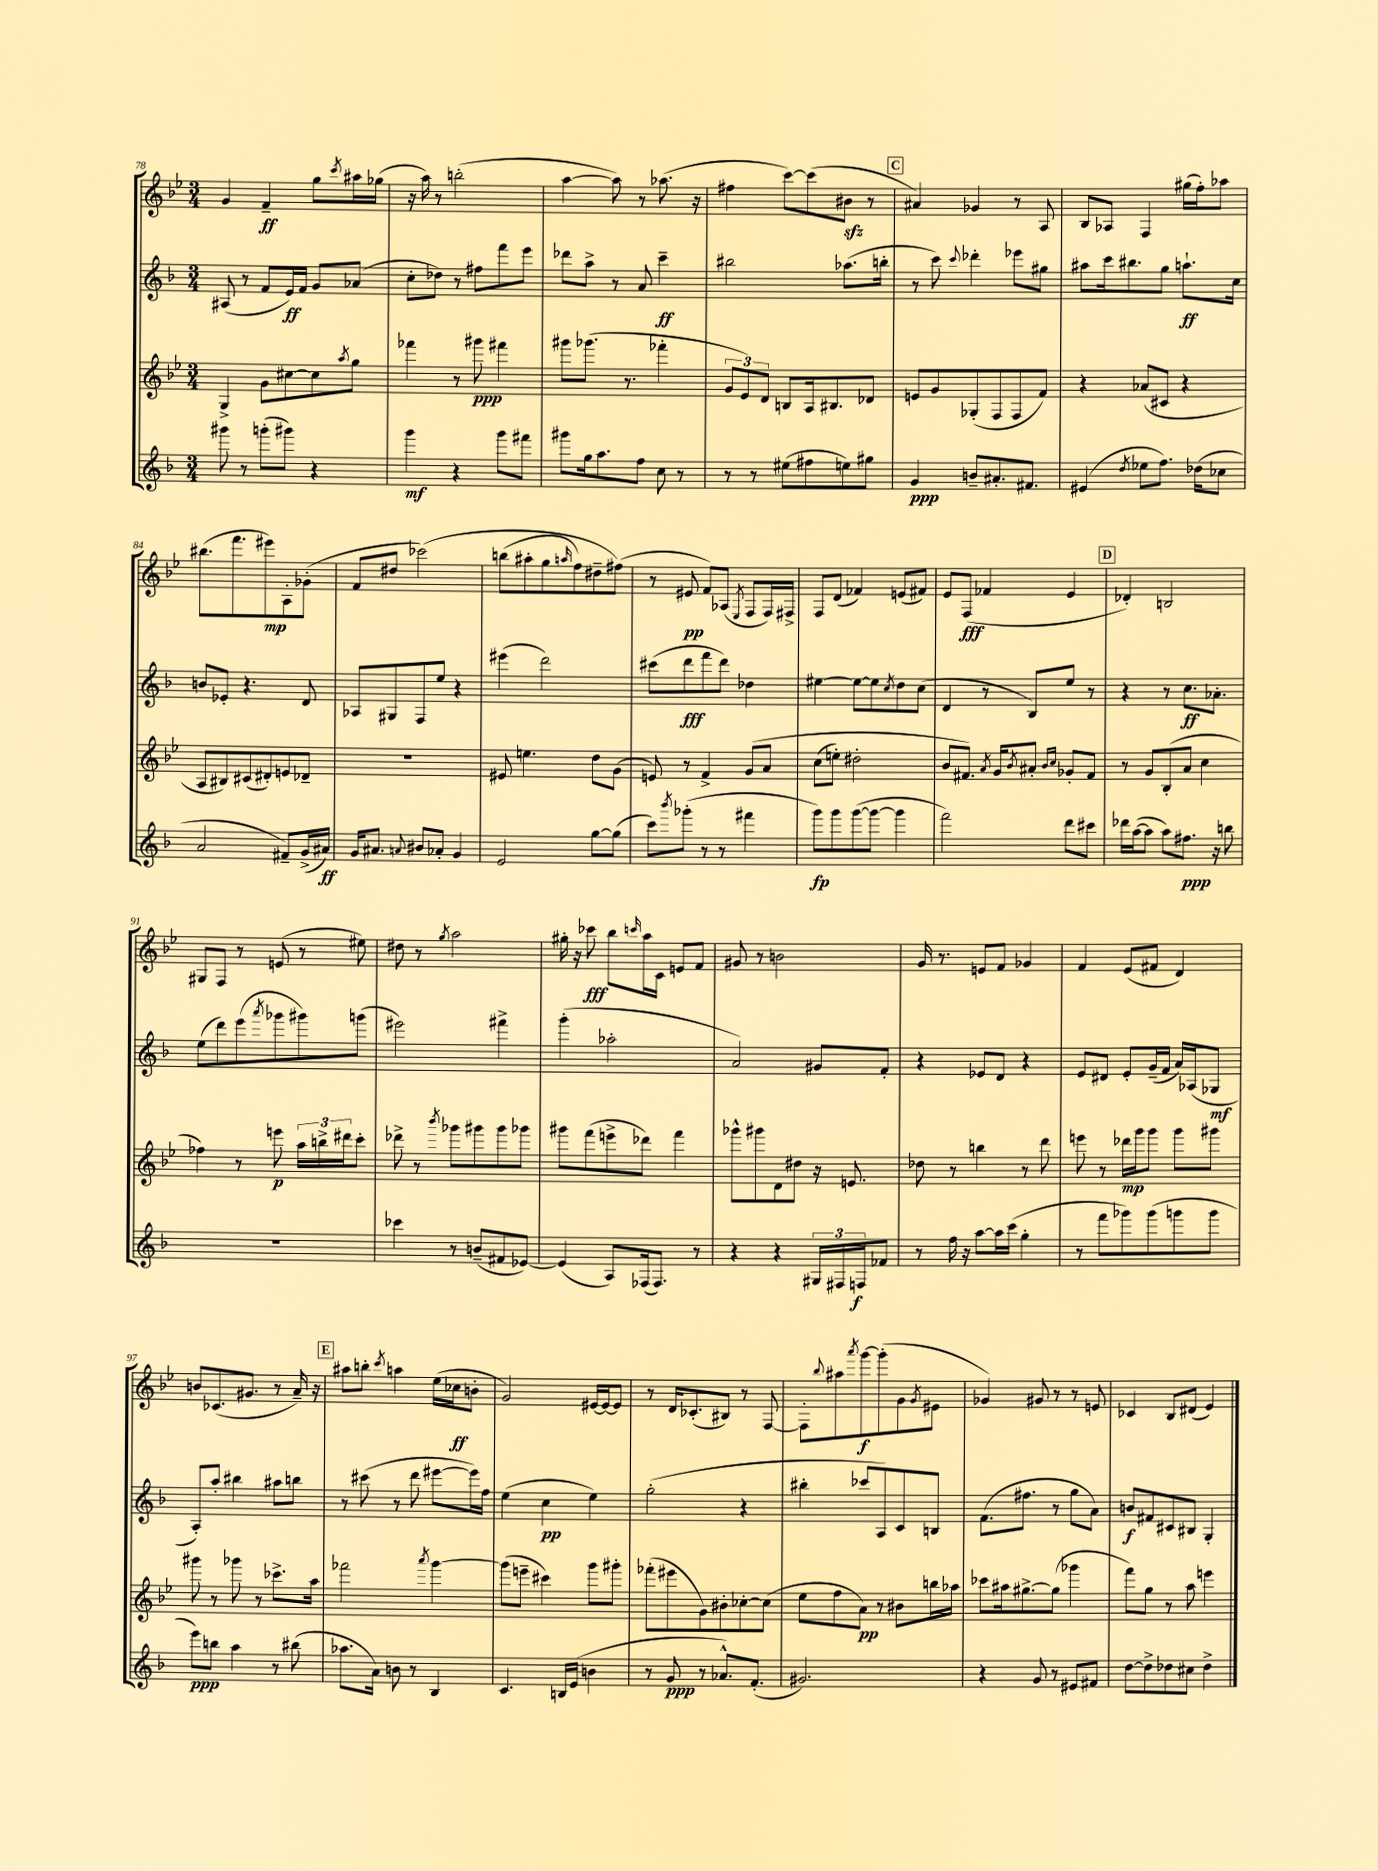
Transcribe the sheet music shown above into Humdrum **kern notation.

**kern	**dynam	**kern	**dynam	**kern	**dynam	**kern	**dynam
*part4	*part4	*part3	*part3	*part2	*part2	*part1	*part1
*staff4	*staff4	*staff3	*staff3	*staff2	*staff2	*staff1	*staff1
*clefG2	*	*clefG2	*	*clefG2	*	*clefG2	*
*k[b-]	*	*k[b-e-]	*	*k[b-]	*	*k[b-e-]	*
*M3/4	*	*M3/4	*	*M3/4	*	*M3/4	*
=78	=78	=78	=78	=78	=78	=78	=78
8ggg#X\	.	4G^/	.	(8A#X/	.	4g/	.
8r	.	.	.	8r	.	.	.
(8gggn'\L	.	8g\L	.	8f/L	.	4f~/	ff
8ggg#X\J)	.	[8cc#X\	.	16e/L)	ff	.	.
.	.	.	.	16f/JJ	.	.	.
4r	.	8cc#\]	.	8g/L	.	8gg\L	.
.	.	8qaa/	.	.	.	8qccc/	.
.	.	8gg\J	.	(8a-X/J	.	16aa#X\L	.
.	.	.	.	.	.	(16gg-X\JJ	.
=79	=79	=79	=79	=79	=79	=79	=79
4ggg\	mf	4fff-X\	.	8cc'\L	.	16r	.
.	.	.	.	.	.	16aa\)	.
.	.	.	.	8dd-X\J)	.	8r	.
4r	.	8r	.	8r	.	(2bbn'\	.
.	.	8ggg#X\	ppp	8ff#X\L	.	.	.
8ggg\L	.	4fff#X\	.	8fff\	.	.	.
8fff#X\J	.	.	.	8eee\J	.	.	.
=80	=80	=80	=80	=80	=80	=80	=80
8ggg#X\L	.	8ggg#X\L	.	8ddd-X\L	.	[4aa\	.
16gg\k	.	(8.ggg-X\J	.	8aa^\J	.	.	.
8.aa\	.	.	.	.	.	.	.
.	.	.	.	8r	.	8aa\])	.
.	.	8.r	.	.	.	.	.
8ff\J	.	.	.	8a/	.	8r	.
8cc\	.	4fff-X'\	.	4ccc~\	ff	(8.aa-X\	.
8r	.	.	.	.	.	.	.
.	.	.	.	.	.	16r	.
=81	=81	=81	=81	=81	=81	=81	=81
8r	.	12g/L	.	2bb#X\	.	4ff#X\	.
.	.	12e-/)	.	.	.	.	.
8r	.	.	.	.	.	.	.
.	.	12d/J	.	.	.	.	.
(8ee#X\L	.	8Bn/L	.	.	.	[8ccc\L)	.
8ff#X\	.	16A/k	.	.	.	(8ccc\]	.
.	.	8.B#X/	.	.	.	.	.
8een\)	.	.	.	(8.aa-X\L	.	8b#Xzz\J	.
8gg#X\J	.	8d-X/J	.	.	.	8r	.
.	.	.	.	16bbn'\Jk	.	.	.
!!LO:REH:place=s1:t=C
=82	=82	=82	=82	=82	=82	=82	=82
4g/	ppp	8en/L	.	8r	.	4a#X/)	.
.	.	8g/	.	8ccc\)	.	.	.
.	.	.	.	8qqccc/	.	.	.
8bn~/L	.	(8G-X'/	.	4ddd-X'\	.	4g-X/	.
8.a#X'/	.	8F/	.	.	.	.	.
.	.	8F/	.	8eee-X\L	.	8r	.
8.f#X/J	.	.	.	.	.	.	.
.	.	8f/J)	.	8gg#X\J	.	8A/	.
=83	=83	=83	=83	=83	=83	=83	=83
(4e#X/	.	4r	.	8aa#X\L	.	8B-/L	.
.	.	.	.	16ccc\k	.	8A-X/J	.
.	.	.	.	8.bb#X\	.	.	.
8qdd/	.	.	.	.	.	.	.
8ee-X\L	.	(8a-X/L	.	.	.	4F/	.
8.ff\J)	.	8c#X/J	.	8gg\J	.	.	.
.	.	4r	.	8.aan`\L	ff	(16gg#X\LL	.
(16dd-X\KL	.	.	.	.	.	16ff'\J)	.
8cc-X\J	.	.	.	.	.	8aa-X\J	.
.	.	.	.	16cc\Jk	.	.	.
!!LO:LB:g=z
=84	=84	=84	=84	=84	=84	=84	=84
2a/	.	8A/L	.	8bn/L	.	(8.bb#X\L	.
.	.	8B#X/)	.	8e-X'/J	.	.	.
.	.	.	.	.	.	8.fff\	.
.	.	(8c#X/	.	4.r	.	.	.
.	.	8d#X'/)	.	.	.	8eee#X\)	mp
8f#X~/L)	.	8en/	.	.	.	8A'\	.
(16g^/L	.	8d-X~/J	.	8d/	.	(8g-X'\J	.
16a#X/JJ)	ff	.	.	.	.	.	.
=85	=85	=85	=85	=85	=85	=85	=85
16g/KL	.	2.r	.	8A-X/L	.	8f/L	.
8.a#X/J	.	.	.	.	.	.	.
.	.	.	.	8G#X/	.	8dd#X/J	.
8qqan/	.	.	.	.	.	.	.
8b#X/L	.	.	.	8F/	.	(2ccc-X\)	.
8a-X'/J	.	.	.	8ee/J	.	.	.
4g/	.	.	.	4r	.	.	.
=86	=86	=86	=86	=86	=86	=86	=86
2e/	.	8e#X/	.	(4eee#X\	.	(8bbn\L	.
.	.	4.een\	.	.	.	8aa#X'\	.
.	.	.	.	2ddd\)	.	8gg\	.
.	.	.	.	.	.	16qqaan/	.
.	.	.	.	.	.	8ff\)	.
[8gg\L	.	8dd\L	.	.	.	8dd#X~\	.
(8gg\J]	.	(8g\J	.	.	.	(8ff#X\J)	.
=87	=87	=87	=87	=87	=87	=87	=87
8ccc\L)	.	8en/)	.	(8ccc#X\L	.	8r	.
8qbbb-/	.	.	.	.	.	.	.
(8ggg-X'\J	.	8r	.	8ddd\	fff	8e#X/	pp
8r	.	4f^/	.	8fff\	.	8f/L)	.
8r	.	.	.	8ddd\J)	.	(8A-X/J	.
.	.	.	.	.	.	8qE-/	.
4fff#X\	.	(8g/L	.	4dd-X\	.	8F/L	.
.	.	8a/J	.	.	.	16F/L)	.
.	.	.	.	.	.	16F#X^/JJ	.
=88	=88	=88	=88	=88	=88	=88	=88
8ggg\L)	fp	(8cc\L	.	[4ee#X\	.	8F/L	.
8ggg\	.	8een'\J)	.	.	.	(8d/J	.
([8ggg\	.	2dd#X'\	.	8ee#\L_	.	4f-X/)	.
8ggg\J_	.	.	.	8ee#\]	.	.	.
.	.	.	.	8qcc/	.	.	.
4ggg\]	.	.	.	8dd\	.	(8en/L	.
.	.	.	.	(8cc\J	.	8f#X/J)	.
=89	=89	=89	=89	=89	=89	=89	=89
2fff\)	.	8b-/L	.	4d/	.	8e-/L	.
.	.	8.f#X/J)	.	.	.	(8F/J	fff
.	.	.	.	8r	.	4f-X/	.
.	.	8qa/	.	.	.	.	.
.	.	16g/KL	.	.	.	.	.
.	.	8qb-/	.	.	.	.	.
.	.	8a#X'/J	.	8B-/L)	.	.	.
.	.	16qqb-/LL	.	.	.	.	.
.	.	16qqcc/JJ	.	.	.	.	.
8ddd\L	.	8g-X'/L	.	8ee/J	.	4e-/	.
8ccc#X\J	.	8f#/J	.	8r	.	.	.
!!LO:REH:place=s1:t=D
=90	=90	=90	=90	=90	=90	=90	=90
16ddd-X\LL	.	8r	.	4r	.	4d-X'/)	.
([16aa\J	.	.	.	.	.	.	.
8aa\J]	.	8g/L	.	.	.	.	.
8aa\L)	.	(8B-'/	.	8r	.	2Bn/	.
8.ff#X\J	ppp	8a/J	.	8.cc\L	ff	.	.
.	.	4cc\	.	.	.	.	.
16r	.	.	.	8.a-X'\J	.	.	.
8bbn\	.	.	.	.	.	.	.
!!LO:LB:g=z
=91	=91	=91	=91	=91	=91	=91	=91
2.r	.	4ff-X\)	.	(8ee\L	.	8G#X/L	.
.	.	.	.	8ddd\)	.	8F/J	.
.	.	8r	.	(8eee\	.	8r	.
.	.	.	.	8qaaa/	.	.	.
.	.	8eeen\	p	8ggg-X\	.	(8en/	.
.	.	24aa\LL	.	8ggg#X\)	.	8r	.
.	.	24bbn^\	.	.	.	.	.
.	.	24ddd#X\J	.	.	.	.	.
.	.	8ccc'\J	.	(8gggn\J	.	8ee#X\)	.
=92	=92	=92	=92	=92	=92	=92	=92
4ccc-X\	.	8ddd-X^\	.	2eee#X\)	.	8dd#X\	.
.	.	8r	.	.	.	8r	.
.	.	8qbbb-/	.	.	.	8qgg/	.
8r	.	8ggg-X\L	.	.	.	2aa\	.
(8bn~/L	.	8ggg#X\	.	.	.	.	.
8f#X/	.	8ggg#\	.	4fff#X^\	.	.	.
[8e-X/J)	.	8ggg-X\J	.	.	.	.	.
=93	=93	=93	=93	=93	=93	=93	=93
(4e-/]	.	8ggg#X\L	.	(4ggg'\	.	16gg#X'\	.
.	.	.	.	.	.	16r	.
.	.	(8fff\	.	.	.	8ccc-X\	fff
8A/L)	.	8eeen^\	.	2aa-X'\	.	8bb-\L	.
.	.	.	.	.	.	16qqcccn/	.
(16F-X/k	.	8ddd-X\J)	.	.	.	16aa\L	.
8.F-/J)	.	.	.	.	.	16c\JJ	.
.	.	4fff\	.	.	.	8en/L	.
8r	.	.	.	.	.	8f/J	.
=94	=94	=94	=94	=94	=94	=94	=94
4r	.	8ggg-X^^\L	.	2a/)	.	8g#X/	.
.	.	8ggg#X\	.	.	.	8r	.
4r	.	8d\	.	.	.	2bn\	.
.	.	8dd#X\J	.	.	.	.	.
24G#X/LL	.	16r	.	8g#X/L	.	.	.
24F#X/	.	.	.	.	.	.	.
.	.	8.en/	.	.	.	.	.
24Fn/J	f	.	.	.	.	.	.
8f-X/J	.	.	.	8f'/J	.	.	.
=95	=95	=95	=95	=95	=95	=95	=95
8r	.	8dd-X\	.	4r	.	16g/	.
.	.	.	.	.	.	8.r	.
16ff\	.	8r	.	.	.	.	.
16r	.	.	.	.	.	.	.
[8aa\L	.	4bbn\	.	8e-X/L	.	8en/L	.
16aa\L]	.	.	.	8d/J	.	8f/J	.
(16ccc\JJ	.	.	.	.	.	.	.
4gg'\	.	8r	.	4r	.	4g-X/	.
.	.	8ddd\	.	.	.	.	.
=96	=96	=96	=96	=96	=96	=96	=96
8r	.	8eeen\	.	8e/L	.	4f/	.
8fff\L	.	8r	.	8d#X/J	.	.	.
8ggg-X\)	.	16ddd-X\LL	mp	8e'/L	.	(8e-/L	.
.	.	16ggg\J	.	.	.	.	.
(8ggg-\	.	8ggg\J	.	(16g~/L	.	8f#X/J	.
.	.	.	.	16f/JJ	.	.	.
8gggn\	.	8ggg\L	.	16a/LL)	.	4d/)	.
.	.	.	.	(16A-X/J	.	.	.
8ggg\J	.	8ggg#X\J	.	8G-X/J	mf	.	.
!!LO:LB:g=z
=97	=97	=97	=97	=97	=97	=97	=97
8eee\L)	ppp	8ggg#X\	.	8A'/L)	.	8bn/L	.
8bbn\J	.	8r	.	8aa'/J	.	(8.c-X/	.
4aa\	.	8ggg-X\	.	4bb#X\	.	.	.
.	.	.	.	.	.	8.g#X/J	.
.	.	8r	.	.	.	.	.
8r	.	8.ccc-X^\L	.	8aa#X\L	.	8r	.
(8bb#X\	.	.	.	8bbn\J	.	16a~/)	.
.	.	16aa\Jk	.	.	.	16r	.
!!LO:REH:place=s1:t=E
=98	=98	=98	=98	=98	=98	=98	=98
8.aa-X\L	.	2fff-X\	.	8r	.	8aa#X\L	.
.	.	.	.	(8ccc#X\	.	8bbn'\J	.
16a\Jk)	.	.	.	.	.	.	.
.	.	.	.	.	.	8qccc/	.
8bn\	.	.	.	8r	.	4aan\	.
8r	.	.	.	8ddd\	.	.	.
.	.	8qaaa/	.	.	.	.	.
4B-/	.	[4ggg\	.	[8eee#X\L	.	(16ee-\LL	.
.	.	.	.	.	.	16cc-X\J	ff
.	.	.	.	16eee#\L])	.	8bn'\J	.
.	.	.	.	16ff\JJ	.	.	.
=99	=99	=99	=99	=99	=99	=99	=99
4.c/	.	(8ggg\L]	.	(4ee\	.	2g/)	.
.	.	8eeen~\J	.	.	.	.	.
.	.	4ccc#X\)	.	4cc\	pp	.	.
16Bn/LL	.	.	.	.	.	.	.
(16e/JJ	.	.	.	.	.	.	.
4bn\	.	8ggg\L	.	4ee\)	.	[16e#X/LL	.
.	.	.	.	.	.	16e#/J_	.
.	.	8ggg#X'\J	.	.	.	8e#/J]	.
=100	=100	=100	=100	=100	=100	=100	=100
8r	.	(8fff-X'\L	.	(2gg'\	.	8r	.
8g/	ppp	8eee#X\	.	.	.	16d/KL	.
.	.	.	.	.	.	(8.c-X'/	.
8r	.	8g\)	.	.	.	.	.
8.a-X^^/L)	.	8b#X'\	.	.	.	8B#X/J)	.
.	.	[8cc-X'\	.	4r	.	8r	.
(8.f'/J	.	.	.	.	.	.	.
.	.	(8cc-\J]	.	.	.	[8F/	.
=101	=101	=101	=101	=101	=101	=101	=101
2.g#X/)	.	8ee-\L	.	4bb#X'\	.	8F'\L]	.
.	.	.	.	.	.	8qqbb-/	.
.	.	8ff\	.	.	.	8aa#X\	.
.	.	.	.	.	.	8qaaa/	.
.	.	8a\J)	pp	8ccc-X/L	.	[8ggg\	f
.	.	8r	.	8A/)	.	(8ggg'\]	.
.	.	8b#X\L	.	8c/	.	8g\	.
.	.	.	.	.	.	8qg/	.
.	.	16bbn\L	.	8Bn/J	.	8e#X\J	.
.	.	16aa-X\JJ	.	.	.	.	.
=102	=102	=102	=102	=102	=102	=102	=102
4r	.	8ccc-X\L	.	(8.f\L	.	4g-X/)	.
.	.	16aa#X\k	.	.	.	.	.
.	.	[8.gg#X^\	.	8.ff#X\J	.	.	.
8g/	.	.	.	.	.	8g#X/	.
8r	.	(8gg#\J]	.	8r	.	8r	.
8e#X/L	.	4ggg-X\	.	8gg\L	.	8r	.
8f#X/J	.	.	.	8a\J)	.	8en/	.
=103	=103	=103	=103	=103	=103	=103	=103
[8dd\L	.	8fff\L)	.	8bn/L	f	4c-X/	.
8dd^\]	.	8gg\J	.	8f#X/	.	.	.
8dd-X\	.	8r	.	8c#X/	.	8B-/L	.
8cc#X\J	.	8aa\	.	8B#X/J	.	(8d#X/J	.
4dd-^\	.	4eeen\	.	4G'/	.	4e-/)	.
==	==	==	==	==	==	==	==
*-	*-	*-	*-	*-	*-	*-	*-
